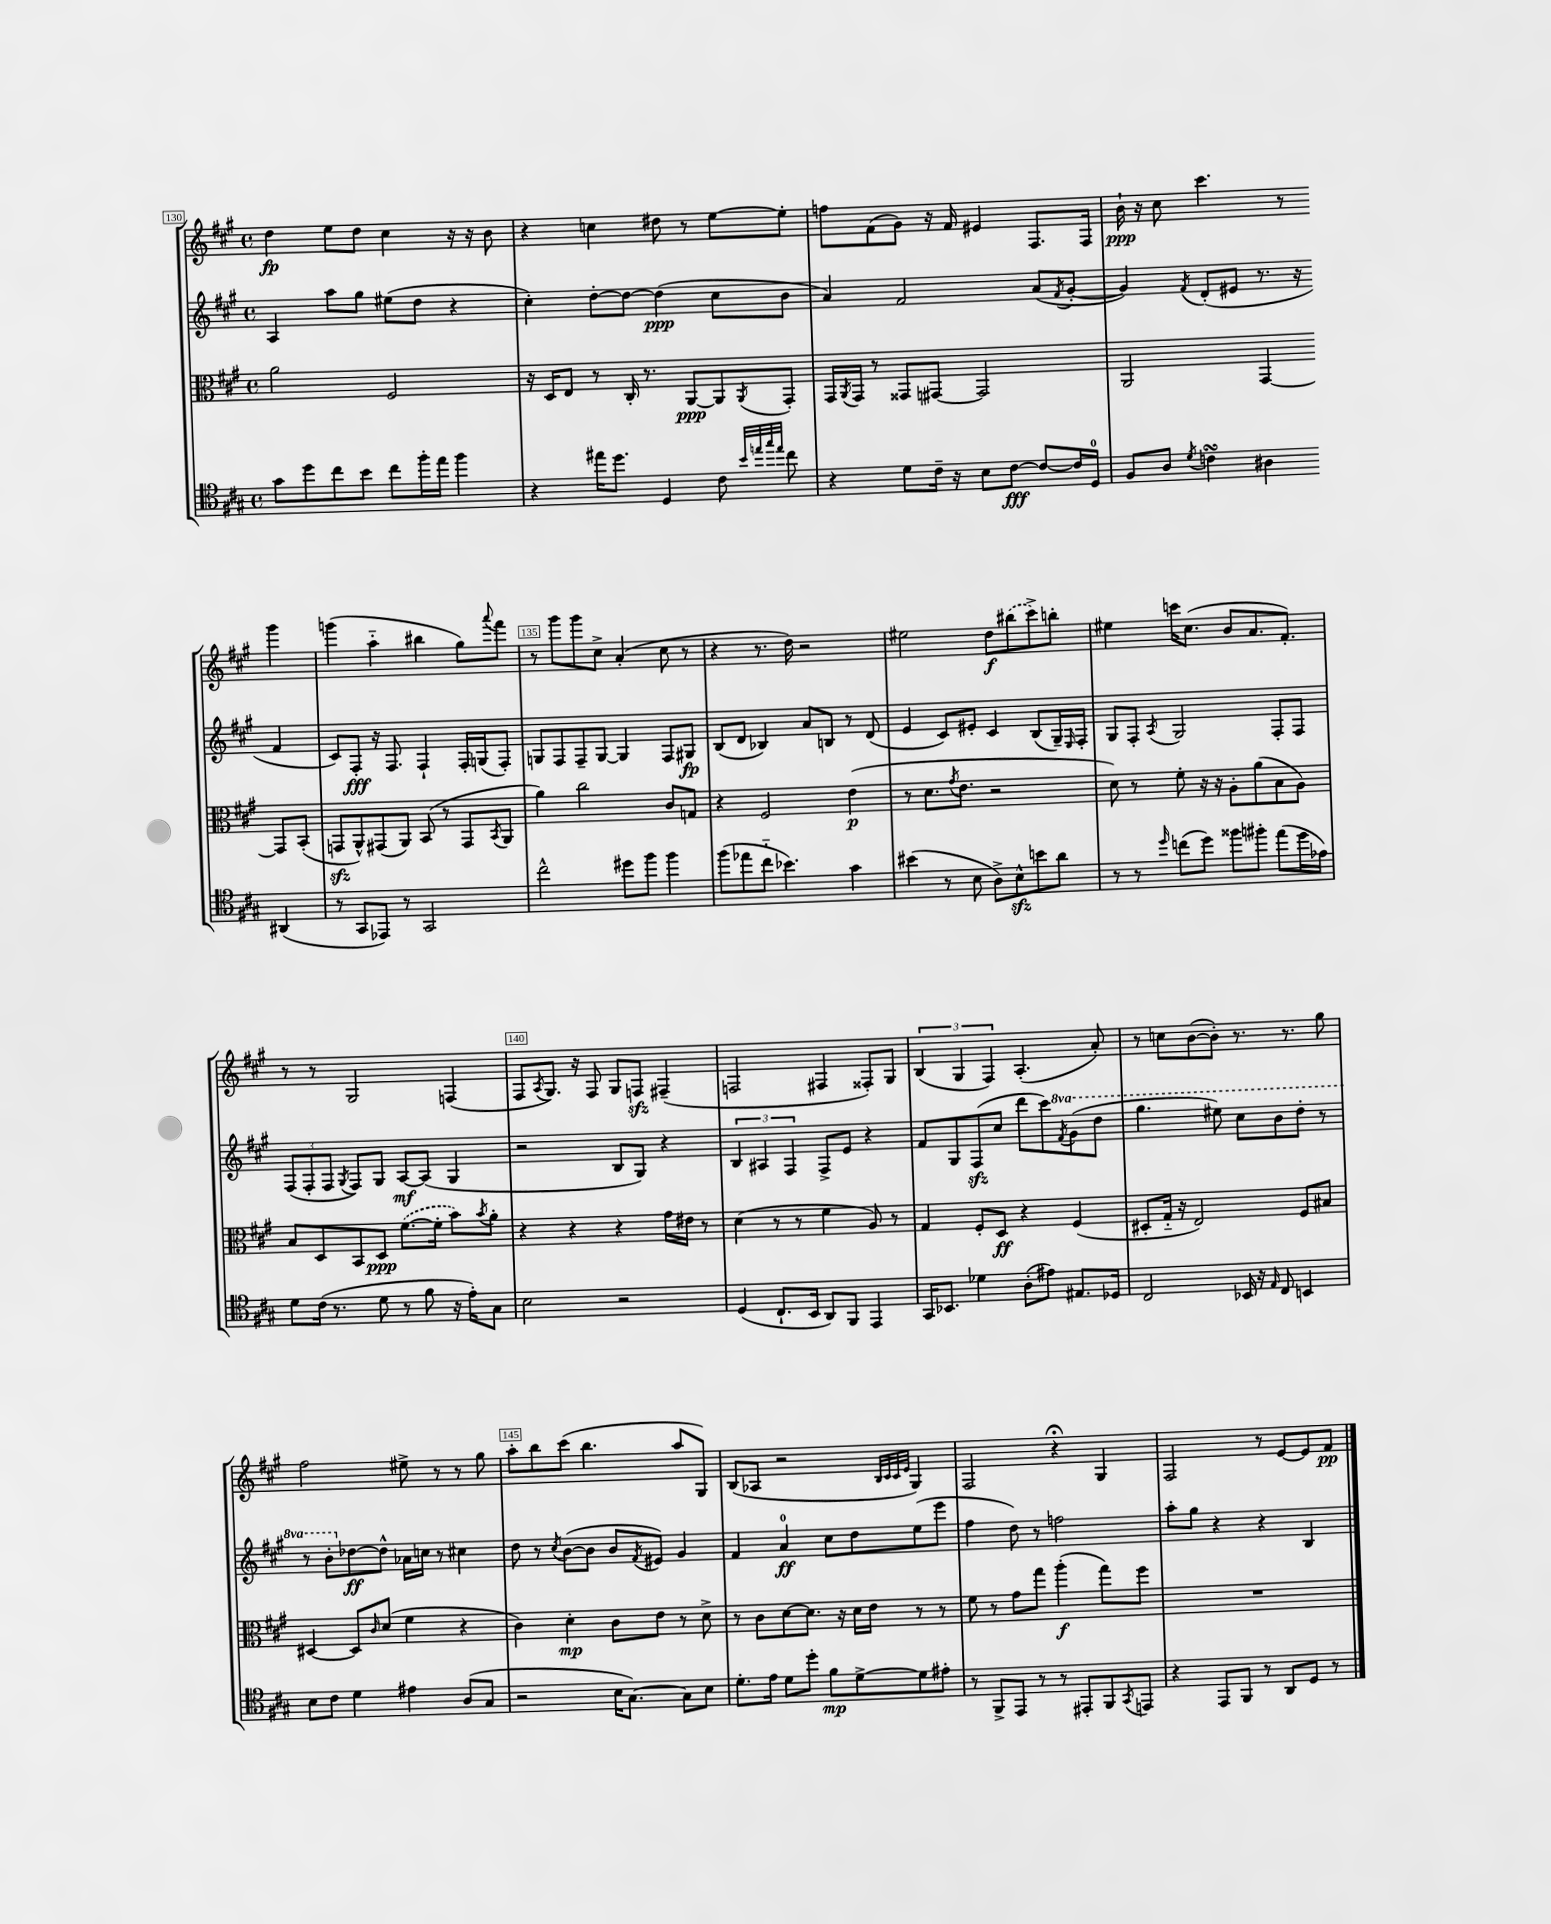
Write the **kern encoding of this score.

**kern	**kern	**kern	**kern
*staff4	*staff3	*staff2	*staff1
*clefC4	*clefC3	*clefG2	*clefG2
*k[f#c#g#]	*k[f#c#g#]	*k[f#c#g#]	*k[f#c#g#]
*M4/4	*M4/4	*M4/4	*M4/4
*met(c)	*met(c)	*met(c)	*met(c)
8g#	2a	4A	4dd
8dd	.	.	.
8cc#	.	8aa	8ee
8b	.	8gg#	8dd
8cc#	2F#	(8ee#	4cc#
16ff#'	.	8dd	.
16ee	.	.	.
4ff#	.	4r	16r
.	.	.	16r
.	.	.	8b
=	=	=	=
4r	16r	4cc#')	4r
.	16D	.	.
.	8E	.	.
16ee#	8r	[8dd'	4cc
8.dd	.	.	.
.	16C#'	8dd_	.
.	8.r	.	.
4D	.	(4dd]	8dd#
.	[8AA	.	8r
8c#	8AA]	8cc#	[8ee
32qqb	.	.	.
32qqee	.	.	.
32qqgg#	.	.	.
32qqee	8qAA	.	.
8cc#	8GG#'	8b	8ee']
=	=	=	=
4r	16GG#	4a)	8ff
.	8qAA	.	.
.	16GG#	.	.
.	8r	.	(8f#
8d	8GG##	2f#	8g#)
16c#~	[8GG#	.	16r
16r	.	.	16f#
8B	2GG#]	.	4e#
[8c#	.	.	.
8c#_	.	(8a	8.F#
.	.	8qf#	.
16c#]	.	[8g#'	.
16D	.	.	16F#
=	=	=	=
8F#	2AA	4g#])	16b`
.	.	.	16r
8A	.	.	8cc#
8qd	.	8qf#	.
4c	.	(8d'	4.ccc#
.	.	8e#	.
4A#	[4GG#	8.r	.
.	.	.	8r
.	.	16r	.
(4AA#	8GG#]	4f#	4ggg#
.	(8BB'	.	.
=	=	=	=
8r	8GG	8c#)	(4ggg
8GG#	8AA^^)	8F#'	.
8EE-)	(8GG#	16r	4aa'~
.	.	8.F#	.
8r	8AA)	.	.
2GG#	(8BB	4F#`	4bb#
.	8r	.	.
.	8GG#	16F#'	8gg#)
.	.	(16G	.
.	8qBB	.	8qqaaa
.	8AA	8F#')	8fff#
=	=	=	=
2cc#^^	4a)	8G	8r
.	.	8F#	8ggg#
.	2cc#	8F#~	8ggg#
.	.	[8G	8cc#^
8dd#	.	4G]	(4a'
8ff#	.	.	.
4ff#	8c#	8F#	8cc#
.	8G	8G#	8r
=	=	=	=
(8ff#	4r	(8B	4r
8ee-	.	8d	.
8cc#'~	2F#	4B-)	8.r
4.b-)	.	.	.
.	.	.	16dd)
.	.	8a	2r
.	.	8B	.
4g#	(4e	8r	.
.	.	(8d	.
=	=	=	=
(4b#	8r	4e	2ee#
.	8.d	.	.
8r	.	8c#)	.
.	8qg#	.	.
.	8.e	.	.
8B	.	8e#'	.
8A^)	2r	4c#	8dd
8B^^	.	.	(8bb#
8b	.	(8B	8ccc#^)
8a	.	16G#~)	8bb'
.	.	16qqE	.
.	.	16F#'	.
=	=	=	=
8r	8d)	8G#	4ee#
8r	8r	8F#'	.
16qqdd	.	8qA	.
(8cc	8f#'	2G#	16ccc
.	.	.	(8.cc#
8dd)	16r	.	.
.	16r	.	.
8ff##	8A'	.	8b
8ff#'	(8a	.	8.a
(8ee	8B	8F#'	.
.	.	.	8.f#')
16dd	8A)	8F#	.
16e-)	.	.	.
=	=	=	=
8d	8B	(12F#	8r
.	.	12F#'	.
(16c#	8D	.	8r
.	.	12F#	.
8.r	.	.	.
.	.	8qG#	.
.	8BB	8F#)	2G#
8d	8D	8G#	.
8r	([8.f#	[8A	.
8f#	.	(8A]	.
.	16f#']	.	.
16r	8b)	4G#	(4F
16e')	.	.	.
.	8qb	.	.
8G#	8a'	.	.
=	=	=	=
2B	4r	2r	8F#
.	.	.	8qA
.	.	.	8.G#)
.	4r	.	.
.	.	.	16r
.	.	.	8F#
2r	4r	8B	8G#
.	.	8G#)	8F
.	16g#	4r	(4F#~
.	16e#	.	.
.	8r	.	.
=	=	=	=
(4D	(4d	6B	2F
.	.	6A#	.
8.C#`	8r	.	.
.	.	6F#	.
.	8r	.	.
16BB	.	.	.
8AA)	4f#	8F#^	4F#
8FF#	.	8e	.
4EE	8A)	4r	8F##')
.	8r	.	8G#
=	=	=	=
16GG#	4G#	8f#	(6B
8.BB-	.	.	.
.	.	8G#	.
.	.	.	6G#
4d-	8F#'	(8F#	.
.	.	.	6F#)
.	8D	8cc#	.
(8A'	4r	8ddd	(4.A'
8e#)	.	8ccc#)	.
.	.	8qff#	.
8.E#	(4F#	(8gg#	.
.	.	8ddd	8a')
16D-	.	.	.
=	=	=	=
2C#	8D#'	4.ggg#	8r
.	16G#'~	.	8cc
.	16r	.	.
.	2E)	.	([8b
.	.	8eee#)	8b'])
16BB-	.	8ccc#	8.r
16r	.	.	.
16qqE	.	.	.
8C#	.	8bb	.
.	.	.	8.r
4BB	8F#	8ddd'	.
.	8B#	8r	8gg#
=	=	=	=
8B	[4D#	8r	2ff#
8c#	.	8bb'	.
4d	8D#]	[8dd-	.
.	16qqc#	.	.
.	(8d	8dd-^^]	.
4e#	4f#	16a-	8ee#^
.	.	16cc	.
.	.	8r	8r
(8A	4r	4cc#	8r
8G#	.	.	8gg#
=	=	=	=
2r	4c#)	8dd	8aa'
.	.	8r	8bb
.	.	8qcc#	.
.	4d'	([8b	(8ccc#
.	.	8b]	4.bb
16B	8c#	8b	.
[8.G#)	.	.	.
.	.	8qf#	.
.	8e	8e#)	.
8G#]	8r	4g#	8aa
8B	8d^	.	8G#)
=	=	=	=
8.d'	8r	4f#	(8B
.	8c#	.	8A-
16e	.	.	.
8d	[8d	4a	2r
8dd'	8.d]	.	.
8f#	.	8cc#	.
.	16r	.	.
[8d^	16d	8dd	.
.	16e	.	.
.	.	.	32qqB
.	.	.	32qqc#
.	.	.	32qqc#
.	.	.	32qqe
8d]	8r	(8ee	4G#)
8e#'	8r	8eee	.
=	=	=	=
8r	8f#	4ff#	2F#
8FF#^	8r	.	.
8EE	8g#	8dd)	.
8r	8gg#	8r	.
8r	(4aa'	2ff	4r;
8EE#'	.	.	.
8FF#	8gg#)	.	4G#
8qGG#	.	.	.
8EE	8ff#	.	.
=	=	=	=
4r	1r	8aa'	2F#
.	.	8gg#	.
8EE	.	4r	.
8FF#	.	.	.
8r	.	4r	8r
8AA	.	.	[8e
8D	.	4B	8e]
8r	.	.	8f#
==	==	==	==
*-	*-	*-	*-
